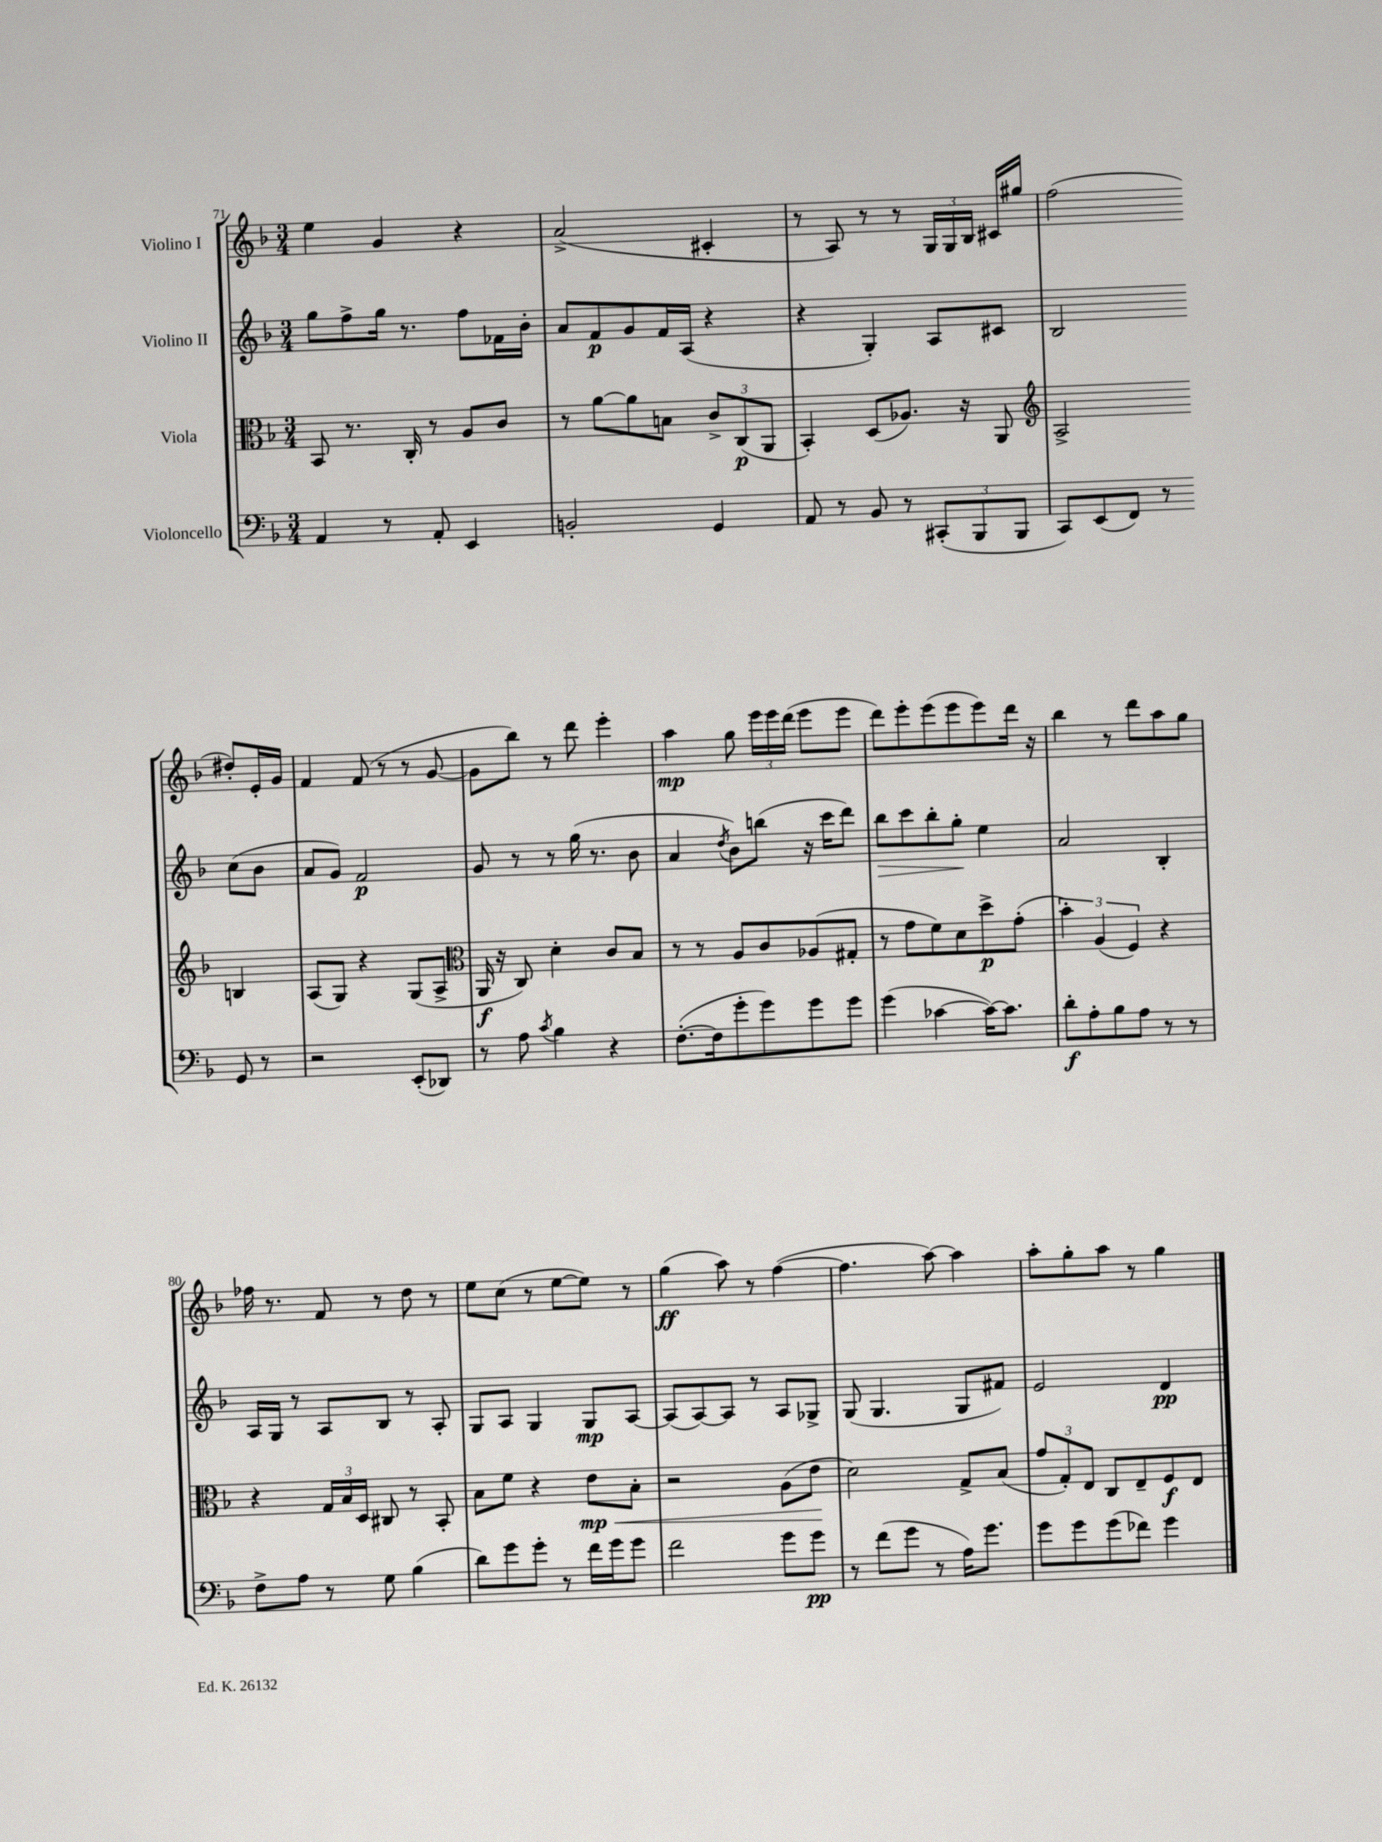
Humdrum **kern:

**kern	**dynam	**kern	**dynam	**kern	**dynam	**kern	**dynam
*part4	*part4	*part3	*part3	*part2	*part2	*part1	*part1
*staff4	*staff4	*staff3	*staff3	*staff2	*staff2	*staff1	*staff1
*I"Violoncello	*	*I"Viola	*	*I"Violino II	*	*I"Violino I	*
*clefF4	*	*clefC3	*	*clefG2	*	*clefG2	*
*k[b-]	*	*k[b-]	*	*k[b-]	*	*k[b-]	*
*M3/4	*	*M3/4	*	*M3/4	*	*M3/4	*
=71	=71	=71	=71	=71	=71	=71	=71
4AA/	.	8BB-/	.	8gg\L	.	4ee\	.
.	.	8.r	.	8ff^\	.	.	.
8r	.	.	.	16gg\Jk	.	4g/	.
.	.	16C'/	.	8.r	.	.	.
8AA'/	.	8r	.	.	.	.	.
4EE/	.	8A/L	.	8ff\L	.	4r	.
.	.	8c/J	.	16f-X\L	.	.	.
.	.	.	.	16b-'\JJ	.	.	.
=72	=72	=72	=72	=72	=72	=72	=72
2BBn'/	.	8r	.	8a/L	.	(2a^/	.
.	.	[8a\L	.	8f/	p	.	.
.	.	8a\]	.	8g/	.	.	.
.	.	8Bn\J	.	16f/L	.	.	.
.	.	.	.	(16A/JJ	.	.	.
4GG/	.	12c^/L	.	4r	.	4c#X'/	.
.	.	(12C/	p	.	.	.	.
.	.	12AA/J	.	.	.	.	.
=73	=73	=73	=73	=73	=73	=73	=73
8AA/	.	4BB-'/)	.	4r	.	8r	.
8r	.	.	.	.	.	8A/)	.
8BB-/	.	(8D/L	.	4G'/)	.	8r	.
8r	.	8.A-X/J)	.	.	.	8r	.
(12CC#X'/L	.	.	.	8A/L	.	24G/LL	.
.	.	.	.	.	.	24G/	.
.	.	16r	.	.	.	.	.
12BBB-/	.	.	.	.	.	24B-/JJ	.
.	.	8AA/	.	8c#X/J	.	16c#X/LL	.
12BBB-/J	.	.	.	.	.	.	.
.	.	.	.	.	.	16gg#X/JJ	.
=74	=74	=74	=74	=74	=74	=74	=74
*	*	*clefG2	*	*	*	*	*
8CC/L)	.	2A^/	.	2B-/	.	(2ff\	.
(8EE/	.	.	.	.	.	.	.
8FF/J)	.	.	.	.	.	.	.
8r	.	.	.	.	.	.	.
8GG/	.	4Bn/	.	(8cc\L	.	8dd#X'/L)	.
8r	.	.	.	8b-\J	.	16e'/L	.
.	.	.	.	.	.	16g/JJ	.
!!LO:LB:g=z
=75	=75	=75	=75	=75	=75	=75	=75
2r	.	(8A/L	.	8a/L	.	4f/	.
.	.	8G/J)	.	8g/J)	.	.	.
.	.	4r	.	2f/	p	(8f/	.
.	.	.	.	.	.	8r	.
(8EE'/L	.	(8G/L	.	.	.	8r	.
8DD-X/J)	.	8A^/J	.	.	.	[8g/	.
=76	=76	=76	=76	=76	=76	=76	=76
*	*	*clefC3	*	*	*	*	*
8r	.	16AA/	f	8g/	.	8g\L]	.
.	.	16r	.	.	.	.	.
8A\	.	8C/)	.	8r	.	8bb-\J)	.
8qc/	.	.	.	.	.	.	.
4B-\	.	4d'\	.	8r	.	8r	.
.	.	.	.	(16gg\	.	8ddd\	.
.	.	.	.	8.r	.	.	.
4r	.	8c/L	.	.	.	4eee'\	.
.	.	8B-/J	.	8b-\	.	.	.
=77	=77	=77	=77	=77	=77	=77	=77
([8.F'\L	.	8r	.	4a/	.	4aa\	mp
.	.	8r	.	.	.	.	.
16F\k]	.	.	.	.	.	.	.
.	.	.	.	8qdd/	.	.	.
8g'\	.	8A/L	.	8b-\L)	.	8gg\	.
8g\)	.	8c/	.	(8bbn\J	.	24eee\LL	.
.	.	.	.	.	.	24eee\	.
.	.	.	.	.	.	(24ddd\JJ	.
8g\	.	(8A-X/	.	16r	.	8eee\L	.
.	.	.	.	16ccc\KL	.	.	.
8g\J	.	8G#X'/J	.	8ddd\J)	.	8eee\J	.
=78	=78	=78	=78	=78	=78	=78	=78
!	!	!	!	!	!LO:HP:b	!	!
(4g\	.	8r	.	8bb-\L	>	8ddd\L)	.
.	.	8g\L	.	8ccc\	.	8eee'\	.
[4c-X\	.	8f\)	.	8bb-'\	.	(8eee\	.
.	.	8d\	.	8gg'\J	.	8eee\	.
16c-\KL_)	.	8dd^\	p	4ee\	]	8eee\)	.
8.c-\J]	.	.	.	.	.	.	.
.	.	(8g'\J	.	.	.	16ddd\Jk	.
.	.	.	.	.	.	16r	.
=79	=79	=79	=79	=79	=79	=79	=79
8d'\L	f	6b-'\)	.	2a/	.	4bb-\	.
8A'\	.	.	.	.	.	.	.
.	.	(6A/	.	.	.	.	.
8B-\	.	.	.	.	.	8r	.
.	.	6F/)	.	.	.	.	.
8A\J	.	.	.	.	.	8ddd\L	.
8r	.	4r	.	4B-'/	.	8aa\	.
8r	.	.	.	.	.	8gg\J	.
!!LO:LB:g=z
=80	=80	=80	=80	=80	=80	=80	=80
8F^\L	.	4r	.	16A/LL	.	16ff-X\	.
.	.	.	.	16G/JJ	.	8.r	.
8A\J	.	.	.	8r	.	.	.
8r	.	24G/LL	.	8A/L	.	8f/	.
.	.	24B-/	.	.	.	.	.
.	.	24D/JJ	.	.	.	.	.
8G\	.	8C#X/	.	8B-/J	.	8r	.
(4B-\	.	8r	.	8r	.	8dd\	.
.	.	8BB-'/	.	8A'/	.	8r	.
=81	=81	=81	=81	=81	=81	=81	=81
8d\L)	.	8B-\L	.	8G/L	.	8ee\L	.
8g\	.	8f\J	.	8A/J	.	(8cc\J	.
8g'\J	.	4r	.	4G/	.	8r	.
8r	.	.	.	.	.	[8ee\L	.
!	!	!	!LO:HP:b	!	!	!	!
16f\LL	.	8e\L	< mp	8G/L	mp	8ee\J])	.
16g\J	.	.	.	.	.	.	.
8g\J	.	8B-'\J	.	[8A/J	.	8r	.
=82	=82	=82	=82	=82	=82	=82	=82
2f\	.	2r	.	(8A/L]	.	(4gg\	ff
.	.	.	.	[8A/)	.	.	.
.	.	.	.	8A/J]	.	8aa\)	.
.	.	.	.	8r	.	8r	.
8g\L	.	(8A\L	.	8A/L	.	([4ff\	.
8g\J	pp	8e\J	.	8G-X^/J	.	.	.
.	.	.	[	.	.	.	.
=83	=83	=83	=83	=83	=83	=83	=83
8r	.	2d\)	.	(8G/	.	4.ff\]	.
(8f\L	.	.	.	4.G/	.	.	.
8g\J	.	.	.	.	.	.	.
8r	.	.	.	.	.	[8aa\)	.
16A\KL)	.	8G^/L	.	8G/L	.	4aa\]	.
8.g\J	.	.	.	.	.	.	.
.	.	(8B-/J	.	8f#X/J)	.	.	.
=84	=84	=84	=84	=84	=84	=84	=84
8g\L	.	12g/L	.	2e/	.	8aa'\L	.
.	.	12G'/)	.	.	.	.	.
8g\	.	.	.	.	.	8gg'\	.
.	.	12E/J	.	.	.	.	.
(8g\	.	8C/L	.	.	.	8aa\J	.
8f-X\J)	.	8E~/	.	.	.	8r	.
4g\	.	8F/	f	4d/	pp	4gg\	.
.	.	8E/J	.	.	.	.	.
==	==	==	==	==	==	==	==
*-	*-	*-	*-	*-	*-	*-	*-
